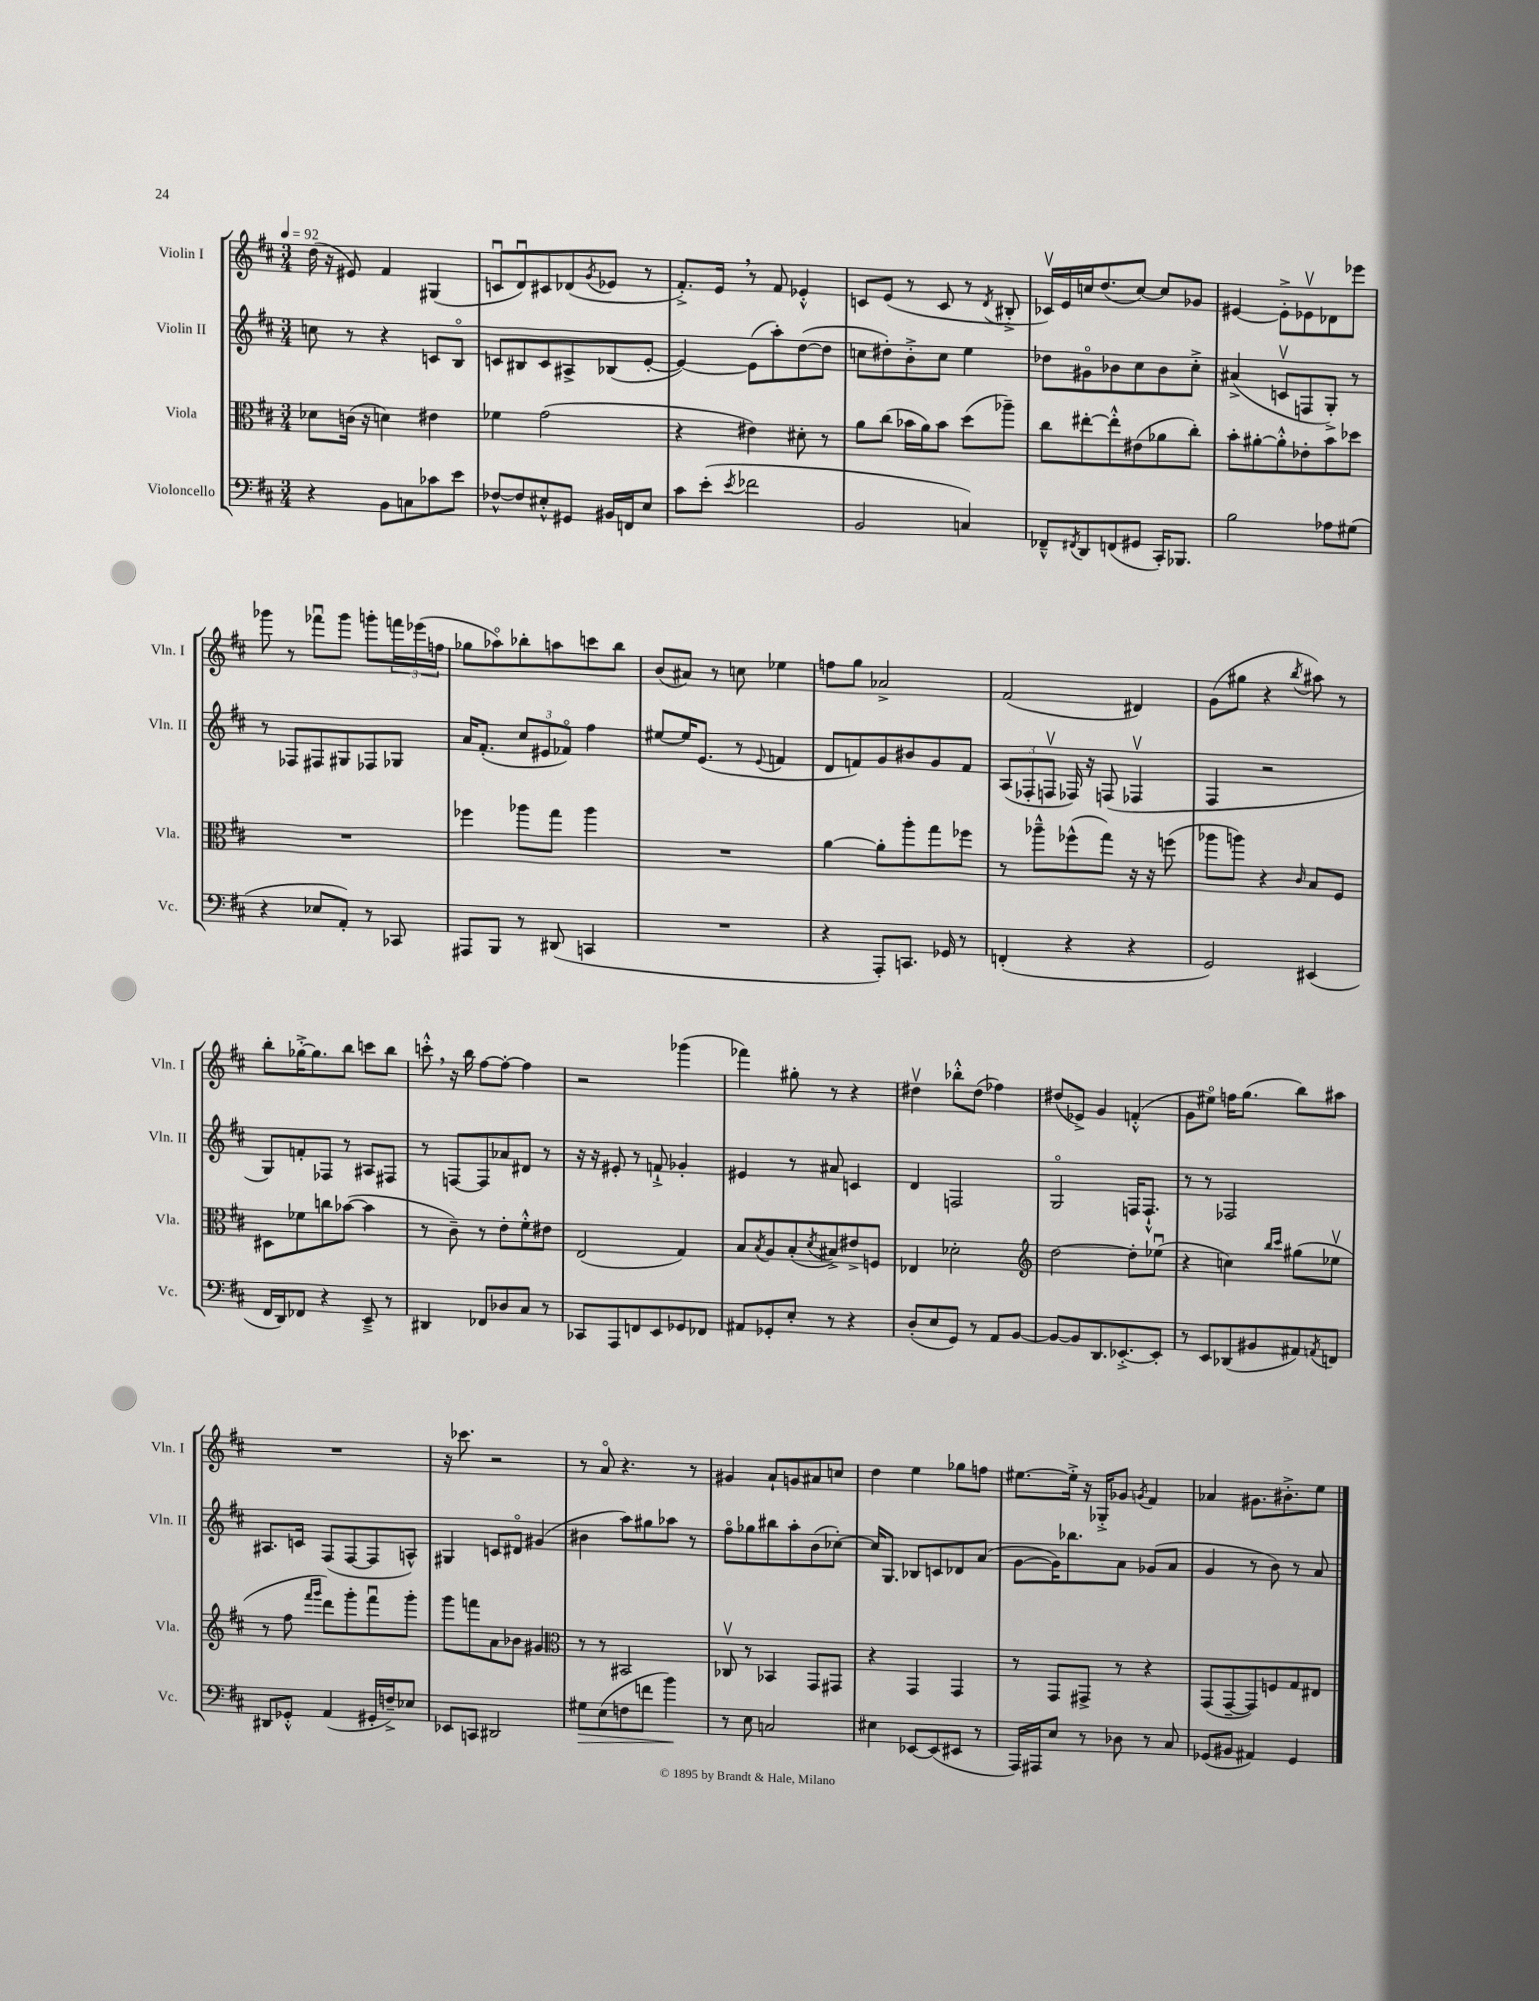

**kern	**kern	**kern	**kern
*staff4	*staff3	*staff2	*staff1
*clefF4	*clefC3	*clefG2	*clefG2
*k[f#c#]	*k[f#c#]	*k[f#c#]	*k[f#c#]
*M3/4	*M3/4	*M3/4	*M3/4
*MM92	*MM92	*MM92	*MM92
4r	8d-	8cc	(16dd
.	.	.	16r
.	(16c	8r	8e#)
.	16r	.	.
8BB	4d)	4r	4f#
8C	.	.	.
8c-	4e#	8c	(4G#
8e	.	8Bo	.
=	=	=	=
[8F-^^	4f-	8c	8cu
8F-]	.	8B#	8du)
8E#'^^	(2g	8c	8c#
8GG#	.	8A#^	(8d-
.	.	.	8qg
16BB#	.	(8B-	8e-
16FF	.	.	.
8E#	.	[8e'	8r
=	=	=	=
8c#	4r	4e_)	8.f#'^)
(8e'	.	.	.
.	.	.	16e
8qe	.	.	.
2f-	4e#)	(8e]	8r
.	.	8aa')	8f#
.	8d#'	([8dd	4e-'^^
.	8r	8dd]	.
=	=	=	=
2BB	8a	8cc	8c
.	(8cc#	8dd#')	(8e
.	16b-	8b'^	8r
.	16a)	.	.
.	8b-	8cc	8c
4C)	(8dd	4ee	8r
.	.	.	8qd
.	8aa-~)	.	8B#'^
=	=	=	=
8FF-~^^	8cc#	8dd-	16c-v)
.	.	.	16e
8qFF#	.	.	.
8DD	[8ee#'	8g#o	16cc
.	.	.	(8.dd
(8FF	8ee#'^^]	8b-	.
8GG#	(8e#	8cc#	[8cc)
16CC#')	8a-	8b-	8cc]
8.BBB-	.	.	.
.	8cc#')	8cc#'^	8g-
=	=	=	=
2B	8b'	(4a#^	[4e#
.	[8a#'	.	.
.	8a#'^^]	8cv	8e#'^]
.	8e-'	8F	8e-v
8A-	8b	8G'^)	8d-
(8G#	8dd-	8r	8eee-
=	=	=	=
4r	2.r	8r	8ggg-
.	.	8F-	8r
8E-	.	8F#	8fff-u
8AA')	.	8G#	8ggg-
8r	.	8F-	8ggg'
8CC-	.	8G-	24fff
.	.	.	(24eee-
.	.	.	24ff
=	=	=	=
8AAA#	4ff-	16a	8gg-
.	.	(8.f#'	.
8BBB	.	.	8aa-o)
8r	8aa-	12cc#	8bb-'
.	.	12e#	.
(8DD#	8gg	.	8aa
.	.	12f-o)	.
4CC	4aa-	4ff#	8ccc
.	.	.	8bb-
=	=	=	=
2.r	2.r	[8ee#	(8b
.	.	16ee#]	8a#)
.	.	(8.e	.
.	.	.	8r
.	.	8r	8cc
.	.	8qqe	.
.	.	4f	4ee-
=	=	=	=
4r	[4a	8d	8ff
.	.	8f)	8gg
8AAA')	8a']	8g	2a-^
8.CC	8aa'	8b#	.
.	8gg	8g	.
16GG-	.	.	.
8r	8ff-	8f	.
=	=	=	=
(4FF'	8r	(12A	(2f#
.	.	12F-'	.
.	8aa-~^^	.	.
.	.	12Fv	.
4r	(8ff-^^	16F-)	.
.	.	16r	.
.	8gg)	(8F	.
4r	16r	4F-v	4d#)
.	16r	.	.
.	(8ff	.	.
=	=	=	=
2GG)	8aa-	4F#	(8g
.	8aa)	.	8gg#
.	4r	2r	4r
.	16qqc#	.	8qbb
(4EE#	8B	.	8aa#)
.	8F#	.	8r
=	=	=	=
16FF#	8D#	8G)	8bb'
16DD)	.	.	.
8FF-	8f-	8f'	[16gg-'^
.	.	.	8.gg-]
4r	8cc	8F-	.
.	([8b-	8r	8bb
8EE~^	4b-]	8A#	8ccc
8r	.	8F#	8bb
=	=	=	=
4DD#	8r	8r	8ccc'^^
.	8c#~)	[8F	16r
.	.	.	16bb
8FF-	8r	8F]	[8ff#
8D-	8e'	8a-	8ff#'_
8C#	8f#'^^	8d#	4ff#]
8r	8e#	8r	.
=	=	=	=
8CC-	(2E	16r	2r
.	.	16r	.
8AAA	.	8e#'	.
8FF	.	8r	.
8EE	.	8f`^	.
8GG-	4G)	4g-'	(4ggg-
8FF-	.	.	.
=	=	=	=
8AA#	8B	4e#	4fff-)
.	8qB	.	.
8GG-'	8A	.	.
8E'	(8B'	8r	8gg#'
.	8qd	.	.
8r	8B#^)	8a#	8r
4r	8e#^	4c	4r
.	8F	.	.
=	=	=	=
(8D'	4E-	4d	4dd#v
8E	.	.	.
8GG)	2d-'	2F	8bb-'^^
8r	.	.	(8dd#
8AA	.	.	4ff-)
[8BB	.	.	.
=	=	=	=
*	*clefG2	*	*
8BB_	[2dd	2Go	(8dd#
8BB]	.	.	8e-^)
8.DD	.	.	4g
[8.EE-'^	.	.	.
.	8dd']	16F	(4f'^^
.	.	8.F`^^	.
8EE-']	(8ee-u	.	.
=	=	=	=
8r	4r	8r	8g
8EE	.	8r	8ee#o)
(8DD-	4cc)	2F-	16ff
.	.	.	(8.gg
8BB#	.	.	.
.	16qqbb	.	.
.	16qqccc#	.	.
8AA#)	(8gg#	.	8bb)
8qAA	.	.	.
8FF	8ee-v	.	8aa#
=	=	=	=
8DD#	8r	8.A#	2.r
8GG-'^^	8ff#	.	.
.	.	16c	.
.	16qqfff#	.	.
.	16qqggg	.	.
(4AA	8ddd)	(8F#	.
.	8ggg'	[8F#	.
16GG#'	8fff#u	8F#]	.
16F~^)	.	.	.
8E-	8ggg'	8A^^)	.
=	=	=	=
8EE-	8ggg	4G#	16r
.	.	.	8.ccc-
8CC	8fff	.	.
2DD#	8a	8c	2r
.	8b-	8d#o	.
.	4g#	(4g#	.
=	=	=	=
*	*clefC3	*	*
8G#	8r	4b#	8r
(8E	8r	.	8ao
8F	2BB#	8aa)	4.r
8f	.	8gg#	.
4b)	.	8aa-	.
.	.	8r	8r
=	=	=	=
8r	8C-v	8ff#o	4g#
8E	8r	8gg-	.
2C	4BB-	8bb#	8a`
.	.	8aa'	8g
.	8GG	(8b	8a#
.	8GG#	[8cc-')	8cc
=	=	=	=
4E#	4r	16cc-]	4dd
.	.	8.G	.
[8EE-	4GG	8B-	4ee
(8EE-]	.	8c	.
8EE#	4GG	8d-	8gg-
8r	.	(8a	8ff
=	=	=	=
16AAA)	8r	[8g	[8.ee#
16AAA#	.	.	.
8E	8GG	16g])	.
.	.	8.bb-	16ee#'^]
8r	8GG#^	.	16r
.	.	.	16G-'^
8D-	8r	8a	8g-
.	.	.	8qg
8r	4r	(8g-	4f#
8C#	.	8a	.
=	=	=	=
(8GG-	(8GG	4g	4a-
8BB#	[8GG~	.	.
4AA#)	8GG])	8r	8.g#
.	8F	8b)	.
.	.	.	8.b#'^
4GG-	8G	8r	.
.	8E#	8a	8ee
==	==	==	==
*-	*-	*-	*-
